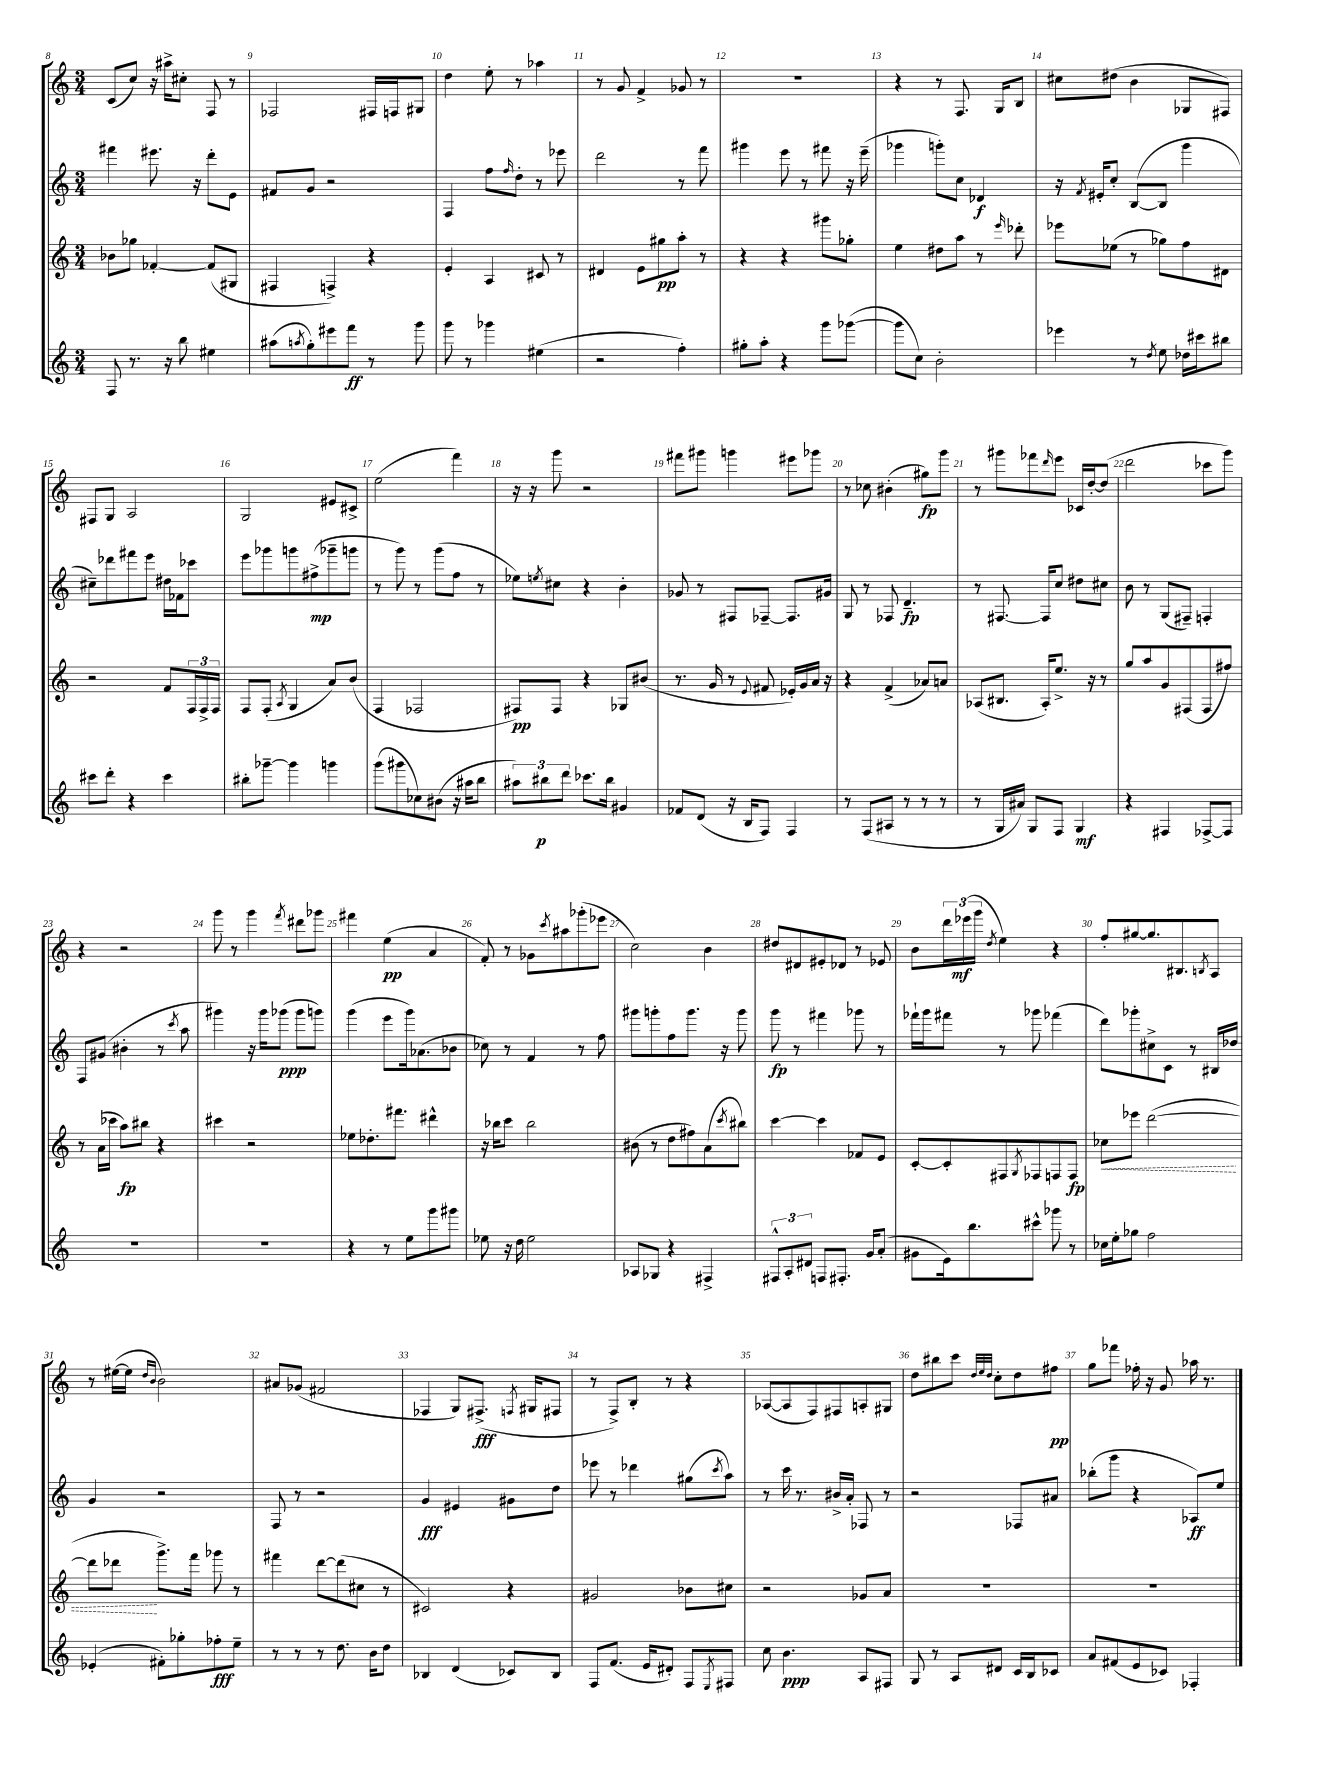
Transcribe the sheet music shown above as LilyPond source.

<<
\new StaffGroup <<
\new Staff = "s0" {
    \clef treble \key c \major \numericTimeSignature \time 3/4
    c'8( c''8) r16 ais''16-> cis''8-. f8 r8 |
    fes2 fis16 f16 gis8 |
    d''4 e''8-. r8 aes''4 |
    r8 g'8 f'4-> ges'8 r8 |
    R2. |
    r4 r8 f8. g16 b8 |
    cis''8 dis''8( b'4 ges8 fis8) |
    fis8 g8 a2 |
    g2 eis'8 cis'8-> |
    e''2( f'''4) |
    r16 r16 g'''8 r2 |
    fis'''8 gis'''8 g'''4 eis'''8 ges'''8 |
    r8 ces''8 bis'4-.( gis''8\fp) g'''8 |
    r8 gis'''8 fes'''8 \grace { d'''16 } e'''8 ces'16 d''16~-. d''8( |
    d'''2 ces'''8 g'''8) |
    r4 r2 |
    g'''8 r8 g'''4 \acciaccatura { f'''8 } dis'''8 ges'''8 |
    fis'''4 e''4\pp( a'4 |
    f'8-.) r8 ges'8 \acciaccatura { c'''8 } ais''8 ges'''8-.( ees'''8 |
    c''2) b'4 |
    dis''8 dis'8 eis'8-. des'8 r8 ees'8 |
    b'8 \tuplet 3/2 { d'''16 ees'''16\mf( g'''16 } \acciaccatura { d''8 } e''4) r4 |
    f''8-. gis''8~ gis''8. bis8. \acciaccatura { b8 } a8 |
    r8 eis''16~( eis''16 \grace { d''16 b'16 } b'2) |
    ais'8 ges'8( fis'2 |
    fes4 g8) fis8.->\fff( \acciaccatura { f8 } gis16 fis8 |
    r8 f8->) b8-. r8 r4 |
    aes8~( aes8 f8) fis8 a8-. gis8 |
    d''8 bis''8 c'''8 \grace { d''32 e''32 d''32 } c''8-. d''8 fis''8\pp |
    g''8 fes'''8 fes''16-. r16 g'8 aes''16 r8. \bar "|." |
}
\new Staff = "s1" {
    \clef treble \key c \major \numericTimeSignature \time 3/4
    fis'''4 eis'''8. r16 d'''8-. e'8 |
    fis'8 g'8 r2 |
    f4 f''8 \grace { f''16 } d''8-. r8 ees'''8 |
    d'''2 r8 f'''8 |
    gis'''4 e'''8 r8 fis'''8 r16 e'''16--( |
    ges'''4 g'''8-.) c''8 des'4\f |
    r16 \acciaccatura { f'8 } eis'16-. c''8-. b8~( b8 g'''4 |
    cis''8--) des'''8 fis'''8 e'''8 dis''16 fes'16 ces'''8 |
    e'''8 ges'''8 g'''8 fis''8->\mp( ges'''8-- g'''8 |
    r8 g'''8) r8 g'''8( f''8 r8 |
    ees''8) \acciaccatura { e''8 } cis''8 r4 b'4-. |
    ges'8 r8 fis8 fes8~-- fes8. gis'16 |
    g8 r8 fes8 d'4.--\fp |
    r8 fis8.~ fis16 c''8 dis''8 cis''8 |
    b'8 r8 g8( fis8--) f4-. |
    f8 gis'8( bis'4-. r8 \acciaccatura { c'''8 } a''8 |
    gis'''4) r16 gis'''16 ges'''8\ppp( ges'''8 g'''8) |
    g'''4( e'''8 g'''16) aes'8.( bes'8 |
    ces''8) r8 f'4 r8 f''8 |
    gis'''8 g'''8-. f''8 g'''8. r16 g'''8 |
    g'''8\fp r8 fis'''4 ges'''8 r8 |
    fes'''16-! g'''16 fis'''8 r8 ges'''8 fes'''4( |
    d'''8) ges'''8-. cis''8-> c'8 r8 bis16 des''16 |
    g'4 r2 |
    f8 r8 r2 |
    g'4\fff eis'4 gis'8 d''8 |
    ees'''8 r8 des'''4 gis''8( \acciaccatura { c'''8 } a''8) |
    r8 c'''16 r8. bis'16-> a'16-. fes8 r8 |
    r2 fes8 ais'8 |
    bes''8-.( g'''8 r4 aes8\ff) e''8 \bar "|." |
}
\new Staff = "s2" {
    \clef treble \key c \major \numericTimeSignature \time 3/4
    bes'8 ges''8 fes'4~-. fes'8( gis8 |
    fis4 f4->) r4 |
    e'4-. a4 cis'8 r8 |
    dis'4 e'8 gis''8\pp a''8-. r8 |
    r4 r4 gis'''8 ges''8-. |
    e''4 dis''8 a''8 r8 \grace { e'''16 } des'''8-. |
    ees'''8 ees''8( r8 ges''8) f''8 dis'8 |
    r2 f'8 \tuplet 3/2 { f16 f16-> f16 } |
    f8 f8-.( \acciaccatura { a8 } g4 a'8) b'8( |
    f4 fes2 |
    fis8\pp) fis8 r4 ges8 bis'8( |
    r8. g'16 r8 \appoggiatura { e'8 } fis'8 ees'16-.) g'16 a'16 r16 |
    r4 f'4->( aes'8) a'8 |
    aes8( bis8. aes16-.) e''8.-> r16 r8 |
    g''8 a''8 g'8 fis8( fis8 fis''8) |
    r8 a'16( ces'''16 a''8\fp) bis''8 r4 |
    cis'''4 r2 |
    ees''8 des''8.-. fis'''8. dis'''4-^ |
    r16 bes''16 c'''8 bes''2 |
    bis'8( r8 d''8 fis''8) a'8( \acciaccatura { c'''8 } bis''8) |
    c'''4~ c'''4 fes'8 e'8 |
    c'8~-. c'8-. fis8 \acciaccatura { g8 } fes8 f8 f8\fp |
    \once \override Hairpin.style = #'dashed-line ces''8\< ees'''8 d'''2~( |
    d'''8 des'''8\! g'''8.->) f'''16 ges'''8 r8 |
    fis'''4 d'''8~ d'''8( cis''8 r8 |
    cis'2) r4 |
    gis'2 bes'8 cis''8 |
    r2 ges'8 a'8 |
    R2. |
    R2. \bar "|." |
}
\new Staff = "s3" {
    \clef treble \key c \major \numericTimeSignature \time 3/4
    f8 r8. r16 b''8 eis''4 |
    ais''8( \acciaccatura { a''8 } g''8-.) eis'''8 f'''8\ff r8 g'''8 |
    g'''8 r8 ges'''4 eis''4( |
    r2 f''4-.) |
    gis''8-. a''8-. r4 g'''8 ges'''8~( |
    ges'''8 c''8) b'2-. |
    ees'''4 r8 \acciaccatura { d''8 } e''8 des''16 cis'''16 bis''8 |
    cis'''8 d'''8-. r4 cis'''4 |
    bis''8-. ges'''8~-- ges'''4 g'''4 |
    g'''8( gis'''8 ces''8) bis'8( r16 ais''16 b''8 |
    \tuplet 3/2 { ais''8) bis''8\p d'''8 } ces'''8. bis''16 gis'4 |
    fes'8 d'8( r16 b16 f8) f4 |
    r8 f8( ais8 r8 r8 r8 |
    r8 g16 ais'16) g8 f8 g4\mf |
    r4 fis4 fes8~-> fes8 |
    R2. |
    R2. |
    r4 r8 e''8 g'''8 gis'''8 |
    ees''8 r16 d''16 ees''2 |
    aes8 ges8 r4 fis4-> |
    \tuplet 3/2 { fis8-^ a8-. dis'8 } f8 fis8.-. g'16 a'8-.( |
    gis'8 e'16) b''8. cis'''8-^ ges'''8 r8 |
    ces''16 e''16-. ges''8 f''2 |
    ees'4-.( fis'8-.) ges''8-. fes''8-.\fff e''8-- |
    r8 r8 r8 d''8. b'16 d''8 |
    bes4 d'4( ces'8) bes8 |
    f8 f'8.( e'16 dis'8-.) f8 \acciaccatura { e8 } fis8 |
    c''8 b'4.\ppp a8 fis8 |
    g8 r8 a8 dis'8 c'16 b16 ces'8 |
    a'8 fis'8( e'8 ces'8) fes4-. \bar "|." |
}
>>
>>
\layout { \context { \Score currentBarNumber = #8 \override BarNumber.break-visibility = ##(#f #t #t) barNumberVisibility = #all-bar-numbers-visible } }
